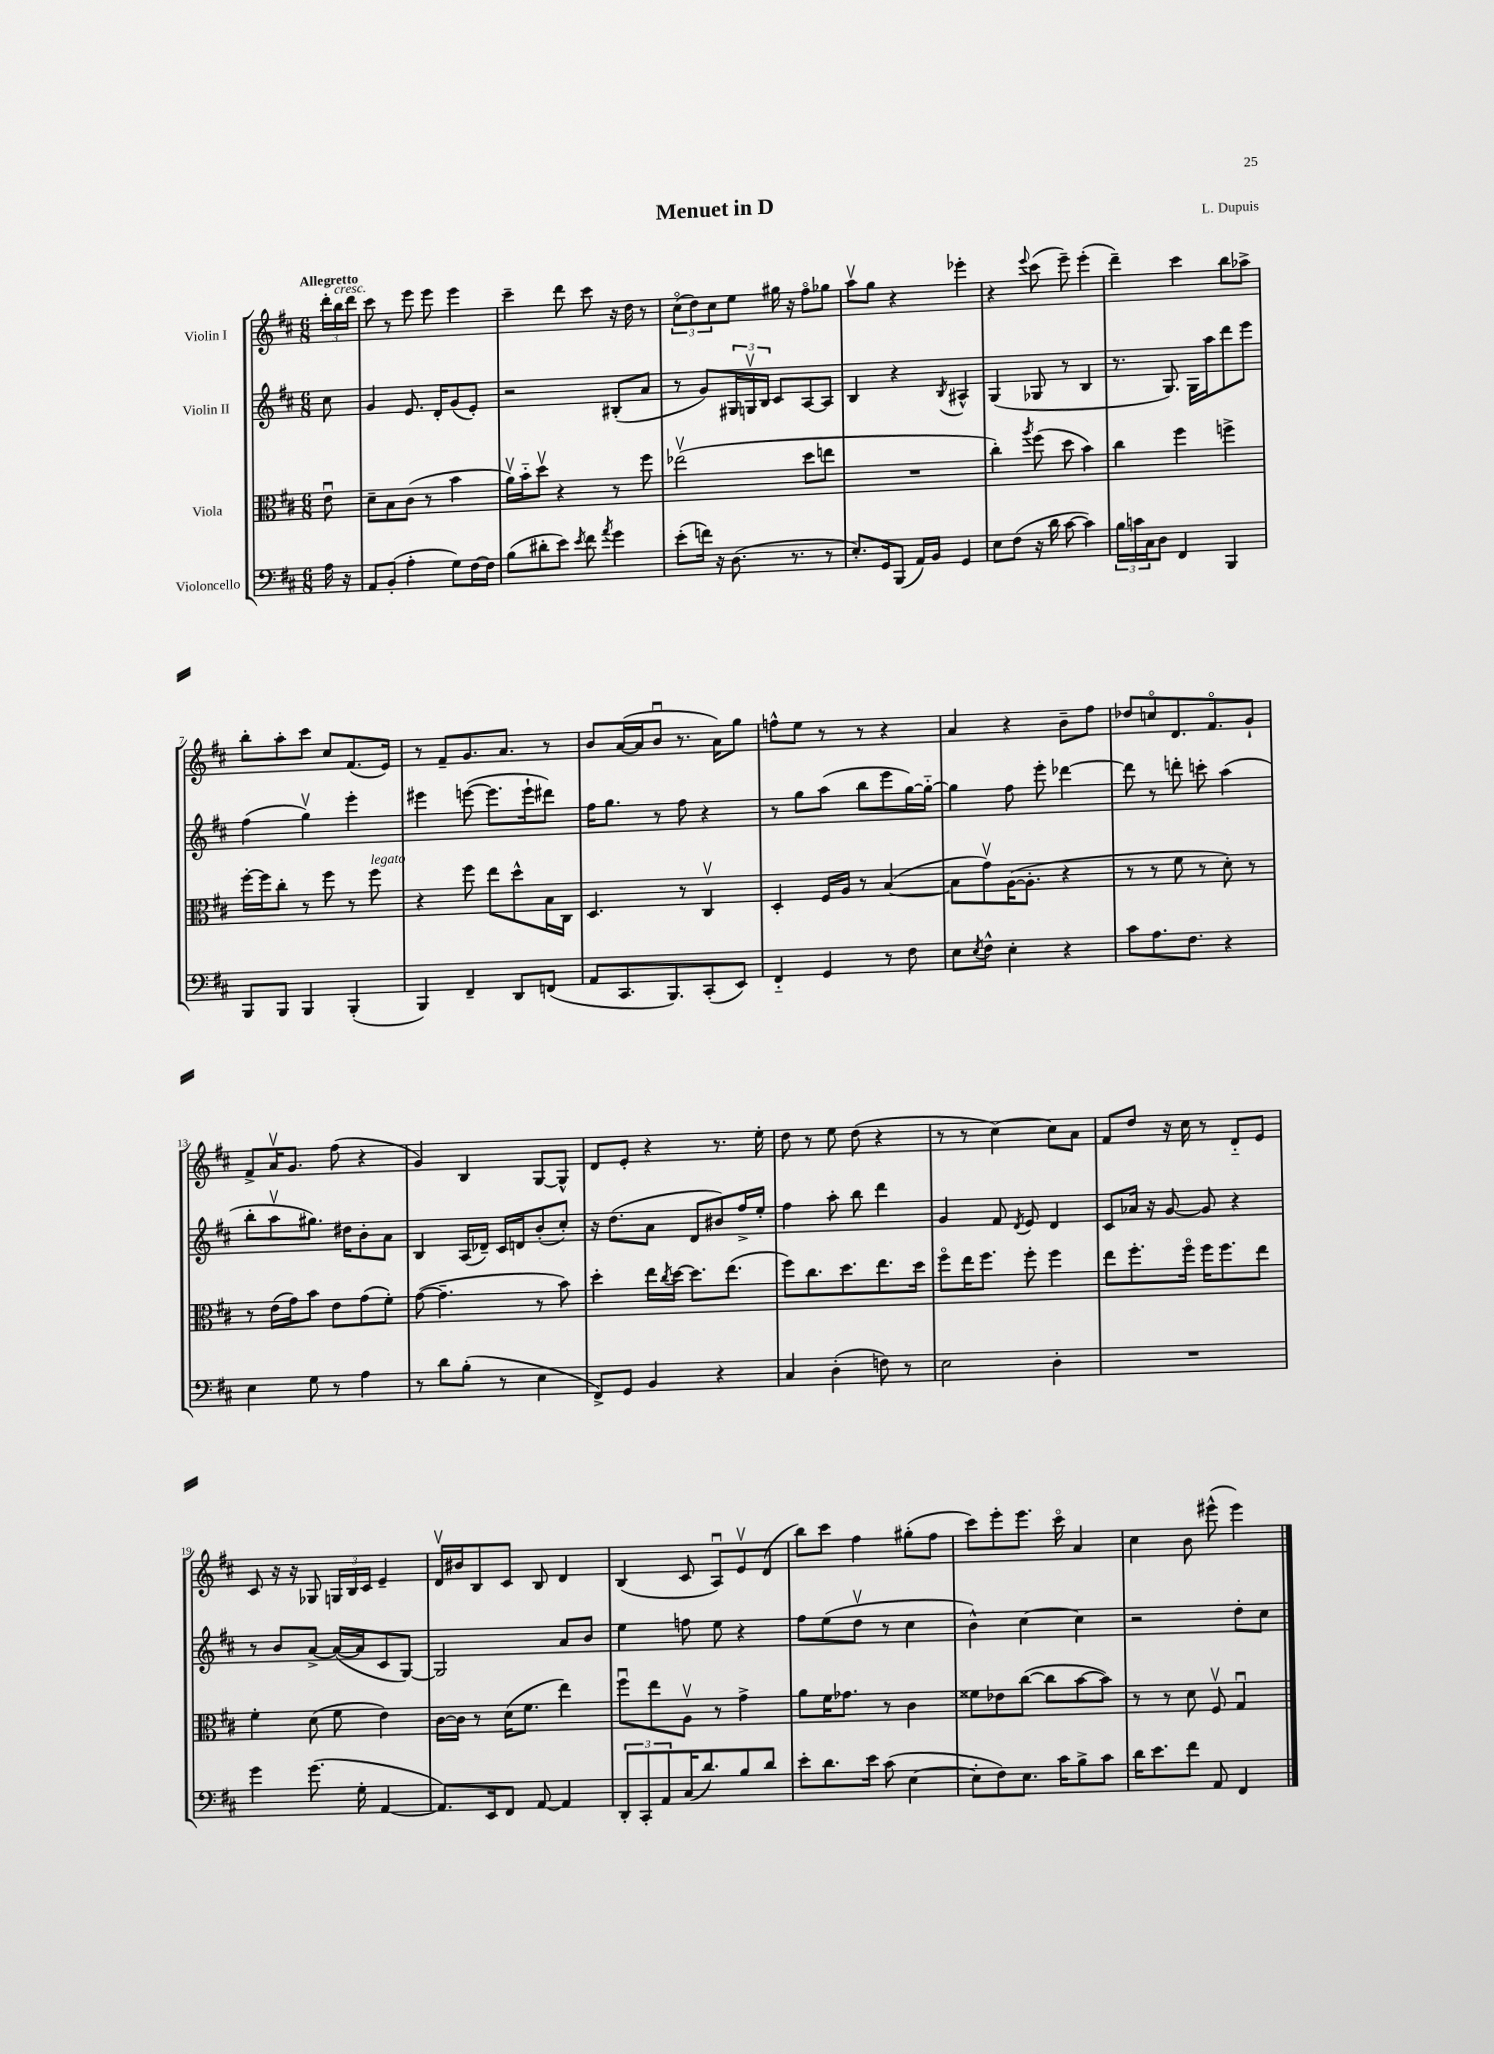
\header { title = "Menuet in D" composer = "L. Dupuis" }
<<
\new StaffGroup <<
\new Staff = "s0" \with { instrumentName = "Violin I" } {
    \clef treble \key d \major \numericTimeSignature \time 6/8 \partial 8 \tempo "Allegretto"
    \tuplet 3/2 { d'''16-. b''16^\markup { \italic "cresc." } d'''16 } |
    cis'''8 r8 e'''8 e'''8 e'''4 |
    cis'''4-- d'''8 cis'''8 r16 d''16 r8 |
    \tuplet 3/2 { cis''8\flageolet( d''8) cis''8 } e''8 gis''16 r16 fis''8\flageolet ges''8 |
    a''8\upbow g''8 r4 ees'''4-. |
    r4 \appoggiatura { e'''8 } cis'''8( e'''8--) e'''4-.( |
    d'''4--) cis'''4 b''8 aes''8-> |
    b''8-. a''8-. cis'''8 cis''8 fis'8.( e'16) |
    r8 fis'8-- g'8. a'8. r8 |
    b'8 a'16~( a'16 b'8\downbow r8. a'16) g''8 |
    f''8-^ e''8 r8 r8 r4 |
    a'4 r4 b'8-- fis''8 |
    des''8 c''8\flageolet d'8. fis'8.\flageolet g'8-! |
    fis'8-> a'16\upbow g'8. fis''8( r4 |
    g'4) b4 g8~ g8-^ |
    d'8 e'8-. r4 r8. e''16-. |
    d''8 r8 e''8 d''8( r4 |
    r8 r8 cis''4~) cis''8 a'8 |
    fis'8 d''8 r16 cis''16 r8 d'8-_ e'8 |
    cis'8 r16 r16 ges8 \tuplet 3/2 { g16 b16 cis'16 } e'4-- |
    d'16\upbow bis'16 b8 cis'8 b8 d'4 |
    b4( cis'8 a8\downbow) e'8\upbow d'8( |
    b''8) cis'''8 fis''4 gis''8-.( fis''8 |
    cis'''8) e'''8-. e'''8. cis'''16\flageolet a'4 |
    cis''4 b'8 eis'''8-^( eis'''4) \bar "|." |
}
\new Staff = "s1" \with { instrumentName = "Violin II" } {
    \clef treble \key d \major \numericTimeSignature \time 6/8 \partial 8
    cis''8 |
    g'4 e'8. d'16-. g'8( e'8-.) |
    r2 bis8-.( a'8 |
    r8 g'8) \tuplet 3/2 { gis16 g16\upbow b16 } cis'8 a8~ a8 |
    b4 r4 \acciaccatura { b8 } ais4-^ |
    g4( ges8 r8 b4 |
    r8. g8.) g16 a''16 d'''8 e'''8 |
    fis''4( g''4\upbow) e'''4-. |
    eis'''4 e'''8~( e'''8. e'''16-! dis'''8) |
    fis''16 g''8. r8 fis''8 r4 |
    r8 g''8 a''8( b''8 e'''8 g''16~) g''16~-_ |
    g''4 fis''8 e'''8-. des'''4~ |
    des'''8 r8 d'''8-. c'''8-. a''4( |
    b''8-. a''8\upbow gis''8.) dis''16 b'8-. a'8 |
    b4 a16( des'16--) cis'16 d'16 b'8-.( cis''8-.) |
    r16 d''8.( a'8 d'8 bis'8) fis''16-> e''16-. |
    fis''4 a''8-. b''8 d'''4 |
    g'4 fis'8 \acciaccatura { d'8 } e'8 d'4 |
    cis'8 aes'16 r16 g'8~ g'8 r4 |
    r8 b'8 a'8~-> a'16~( a'16 cis'8 g8~) |
    g2 a'8 b'8 |
    e''4 f''8 e''8 r4 |
    fis''8 e''8( d''8\upbow r8 cis''4 |
    b'4-^) cis''4~ cis''4 |
    r2 d''8-. cis''8 \bar "|." |
}
\new Staff = "s2" \with { instrumentName = "Viola" } {
    \clef alto \key d \major \numericTimeSignature \time 6/8 \partial 8
    e'8\downbow |
    d'8-- b8 cis'8( r8 b'4 |
    a'16\upbow) b'16-_ d''8\upbow r4 r8 fis''8 |
    ees''2\upbow( d''8 e''8 |
    R2. |
    cis''4-.) \acciaccatura { a''8 } fis''8( d''8 b'4) |
    cis''4 fis''4 f''4-> |
    fis''16~-. fis''16 cis''8-. r8 fis''8 r8 fis''8^\markup { \italic "legato" } |
    r4 fis''8 e''8 d''8-^ b16 cis16 |
    d4. r8 cis4\upbow |
    d4-. fis16 a16 r8 b4~( |
    b8 g'8\upbow) a16~( a8.-. r4 |
    r8 r8 fis'8 r8 d'8-.) r8 |
    r8 e'16( g'16) b'8 e'8 g'8( fis'8-.) |
    g'8~( g'4.-- r8 b'8) |
    d''4-. e''16 \acciaccatura { cis''8 } d''16~ d''8. e''8.( |
    fis''8) cis''8. d''8. e''8. d''16 |
    fis''8\flageolet e''16 fis''8. fis''8-. fis''4 |
    e''8 fis''8.-. fis''16\flageolet fis''16 fis''8. e''8 |
    fis'4-. d'8( fis'8 e'4) |
    cis'16~ cis'16 r8 d'16( fis'8. e''4) |
    fis''8\downbow e''8 a8\upbow r8 g'4-> |
    a'8 fis'16 ges'8. r8 cis'4 |
    fisis'8 ees'8 cis''8~( cis''8 b'8~ b'8) |
    r8 r8 d'8 fis8\upbow g4\downbow \bar "|." |
}
\new Staff = "s3" \with { instrumentName = "Violoncello" } {
    \clef bass \key d \major \numericTimeSignature \time 6/8 \partial 8
    a16 r16 |
    a,8 b,8-.( a4-. g8) fis16~ fis16 |
    b8( dis'8-. e'8) \acciaccatura { e'8 } fis'8 \acciaccatura { a'8 } g'4 |
    e'8-.( f'16) r16 d8.( r8. r8 |
    e8.-.) g,16 b,,8( a,16) b,16 g,4 |
    e8 fis8( r16 d'16 cis'8~ cis'4) |
    \tuplet 3/2 { b16 c'16 cis16 } d8 fis,4 b,,4 |
    b,,8 b,,8 b,,4 b,,4-.( |
    b,,4) fis,4-- d,8 f,8( |
    a,8 cis,8. b,,8.) cis,8-.( e,8) |
    fis,4-_ g,4 r8 fis8 |
    e8 \acciaccatura { e8 } fis8-^ e4-. r4 |
    cis'8 a8. fis8. r4 |
    e4 g8 r8 a4 |
    r8 d'8 b8-.( r8 e4 |
    fis,8->) g,8 b,4 r4 |
    cis4 d4-.( f8) r8 |
    e2 d4-. |
    R2. |
    g'4 g'8.( g16-. a,4~ |
    a,8.) e,16 fis,8 a,8~ a,4 |
    \tuplet 3/2 { d,8-. cis,8-. a,8 } cis16( d'8.) b8 d'8 |
    e'8-. d'8. e'16 cis'8( e4~ |
    e8-. fis8) e8. cis'16 b8-> cis'8 |
    d'16 e'8. fis'8 a,8 fis,4 \bar "|." |
}
>>
>>
